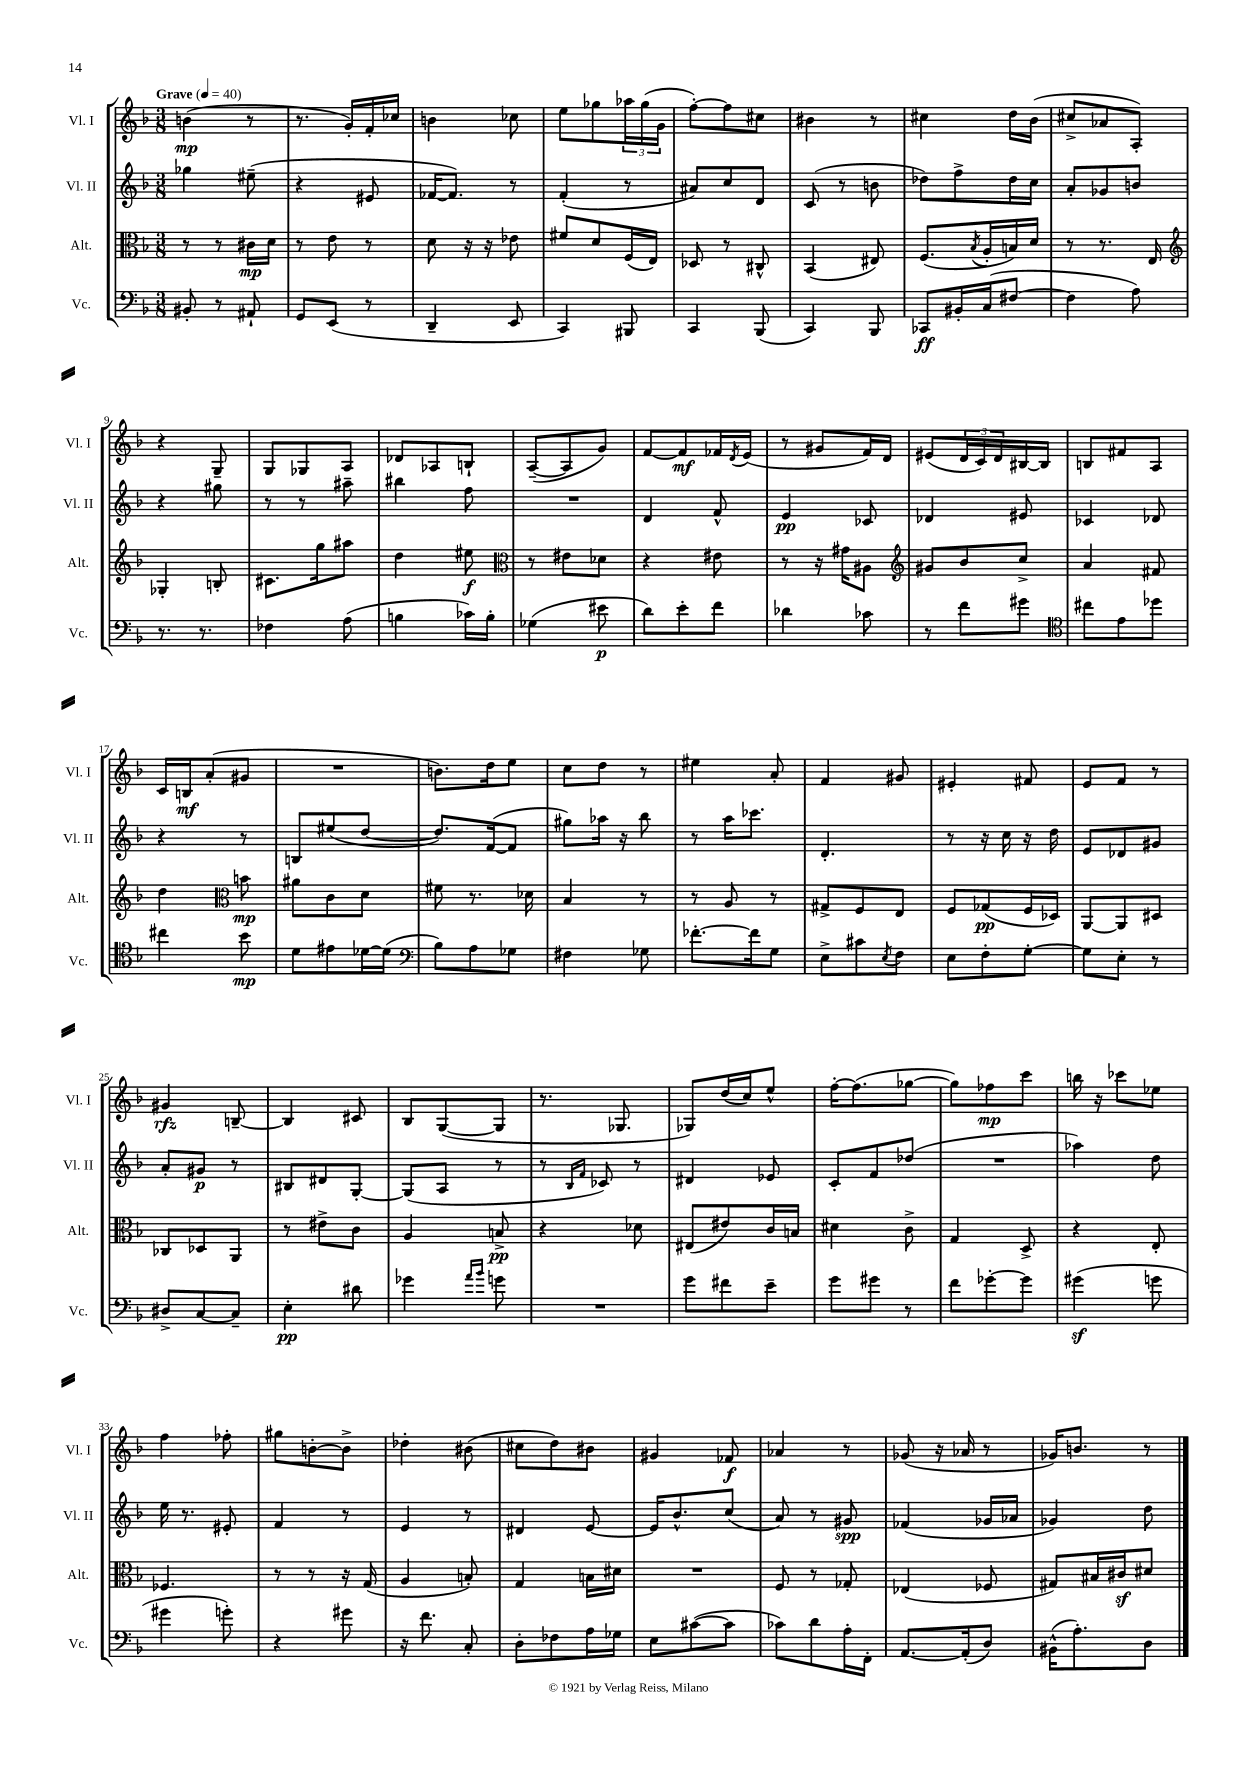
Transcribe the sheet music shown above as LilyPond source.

<<
\new StaffGroup <<
\new Staff = "s0" \with { instrumentName = "Vl. I" shortInstrumentName = "Vl. I" } {
    \clef treble \key f \major \numericTimeSignature \time 3/8 \tempo "Grave" 4 = 40
    b'4\mp( r8 |
    r8. g'16-.) f'16-. ces''16 |
    b'4 ces''8 |
    e''8 ges''8 \tuplet 3/2 { aes''16 ges''16( g'16 } |
    f''8~-.) f''8 cis''8 |
    bis'4 r8 |
    cis''4 d''16 bes'16( |
    cis''8-> aes'8 a8-.) |
    r4 g8-- |
    g8 ges8 a8 |
    des'8 aes8 b8-! |
    a8~--( a8 g'8) |
    f'8~ f'8\mf fes'16 \acciaccatura { d'8 } e'16( |
    r8 gis'8 f'16) d'16 |
    eis'8( \tuplet 3/2 { d'16 c'16) d'16 } bis16~ bis16 |
    b8 fis'8 a8 |
    c'16 b16\mf a'8-.( gis'8 |
    R4. |
    b'8.) d''16 e''8 |
    c''8 d''8 r8 |
    eis''4 a'8-. |
    f'4 gis'8 |
    eis'4-. fis'8 |
    e'8 f'8 r8 |
    gis'4\rfz b8~-- |
    b4 cis'8 |
    bes8 g8~( g8 |
    r8. ges8. |
    ges8) d''16( c''16) e''8-^ |
    f''16~-. f''8.( ges''8~ |
    ges''8) fes''8\mp c'''8 |
    b''16 r16 ces'''8 ees''8 |
    f''4 fes''8-. |
    gis''8 b'8~-. b'8-> |
    des''4-. bis'8( |
    cis''8 d''8) bis'8 |
    gis'4 fes'8\f |
    aes'4 r8 |
    ges'8( r16 aes'16 r8 |
    ges'16) b'8. r8 \bar "|." |
}
\new Staff = "s1" \with { instrumentName = "Vl. II" shortInstrumentName = "Vl. II" } {
    \clef treble \key f \major \numericTimeSignature \time 3/8
    ges''4 eis''8--( |
    r4 eis'8 |
    fes'16~ fes'8.) r8 |
    f'4-.( r8 |
    ais'8) c''8 d'8 |
    c'8( r8 b'8 |
    des''8) f''8-> des''16 c''16 |
    a'8-. ges'8 b'8 |
    r4 gis''8 |
    r8 r8 ais''8-- |
    bis''4 f''8 |
    R4. |
    d'4 f'8-^ |
    e'4\pp ces'8 |
    des'4 eis'8 |
    ces'4 des'8 |
    r4 r8 |
    b8 eis''8( d''8~ |
    d''8.) f'16~( f'8 |
    gis''8) aes''16 r16 bes''8 |
    r8 a''16 ces'''8. |
    d'4.-. |
    r8 r16 c''16 r16 d''16 |
    e'8 des'8 gis'8 |
    a'8-. gis'8\p r8 |
    bis8 dis'8 g8~-. |
    g8( a8 r8 |
    r8 \grace { bes16 f'16 } ces'8) r8 |
    dis'4 ees'8 |
    c'8-. f'8 des''8( |
    R4. |
    aes''4) d''8 |
    e''16 r8. eis'8-. |
    f'4 r8 |
    e'4 r8 |
    dis'4 e'8~ |
    e'16 bes'8.-^ c''8( |
    a'8) r8 gis'8\spp |
    fes'4( ges'16 aes'16 |
    ges'4) d''8 \bar "|." |
}
\new Staff = "s2" \with { instrumentName = "Alt." shortInstrumentName = "Alt." } {
    \clef alto \key f \major \numericTimeSignature \time 3/8
    r8 r8 cis'16\mp d'16 |
    r8 e'8 r8 |
    d'8 r16 r16 ees'8 |
    fis'8 d'8 f16( e16) |
    des8 r8 cis8-^ |
    bes,4( eis8) |
    f8.( \acciaccatura { bes8 } a16-. b16) d'16 |
    r8 r8. e16 |
    \clef treble ges4-. b8-. |
    cis'8. g''16 ais''8 |
    d''4 eis''8\f |
    \clef alto r8 eis'8 des'8 |
    r4 eis'8 |
    r8 r16 gis'16 ais8 |
    \clef treble gis'8 bes'8 c''8-> |
    a'4 fis'8 |
    d''4 \clef alto b'8\mp |
    ais'8 c'8 d'8 |
    fis'8 r8. des'16 |
    bes4 r8 |
    r8 a8 r8 |
    gis8-> f8 e8 |
    f8 ges8\pp( f16 des16) |
    a,8~ a,8 dis8 |
    ces8 des8 a,8 |
    r8 eis'8-> c'8 |
    a4 b8->\pp |
    r4 des'8 |
    eis8( eis'8) c'16 b16 |
    dis'4 c'8-> |
    g4 d8-> |
    r4 e8-. |
    fes4. |
    r8 r8 r16 g16( |
    a4 b8-.) |
    g4 b16 dis'16 |
    R4. |
    f8 r8 ges8-. |
    ees4( fes8 |
    gis8) bis16 cis'16\sf dis'8 \bar "|." |
}
\new Staff = "s3" \with { instrumentName = "Vc." shortInstrumentName = "Vc." } {
    \clef bass \key f \major \numericTimeSignature \time 3/8
    bis,8-. r8 ais,8-! |
    g,8 e,8( r8 |
    d,4-- e,8 |
    c,4) bis,,8 |
    c,4 bes,,8( |
    c,4) bes,,8 |
    ces,8\ff bis,16-. c16( fis8~ |
    fis4 a8) |
    r8. r8. |
    fes4 a8( |
    b4 ces'16) b16-. |
    ges4( eis'8\p |
    d'8) e'8-. f'8 |
    des'4 ces'8 |
    r8 f'8 gis'8 |
    \clef tenor cis''8 e'8 des''8 |
    cis''4 bes'8\mp |
    d'8 eis'8 des'16~ des'16( |
    \clef bass bes8) a8 ges8 |
    fis4 ges8 |
    fes'8.~-. fes'16 g8 |
    e8-> cis'8 \acciaccatura { e8 } f8 |
    e8 f8-. g8~-. |
    g8 e8-. r8 |
    dis8-> c8~ c8-- |
    e4-.\pp dis'8 |
    ges'4 \grace { a'16 bes'16 } g'8 |
    R4. |
    g'8 fis'8 e'8-- |
    g'8 gis'8 r8 |
    f'8 ges'8~-. ges'8 |
    gis'4\sf( g'8 |
    gis'4 g'8-.) |
    r4 gis'8 |
    r16 f'8. c8-. |
    d8-. fes8 a16 ges16 |
    e8 cis'8~( cis'8 |
    ces'8) d'8 a16-. f,16-. |
    a,8.~ a,16-.( d8) |
    bis,16-^( a8.-.) d8 \bar "|." |
}
>>
>>
